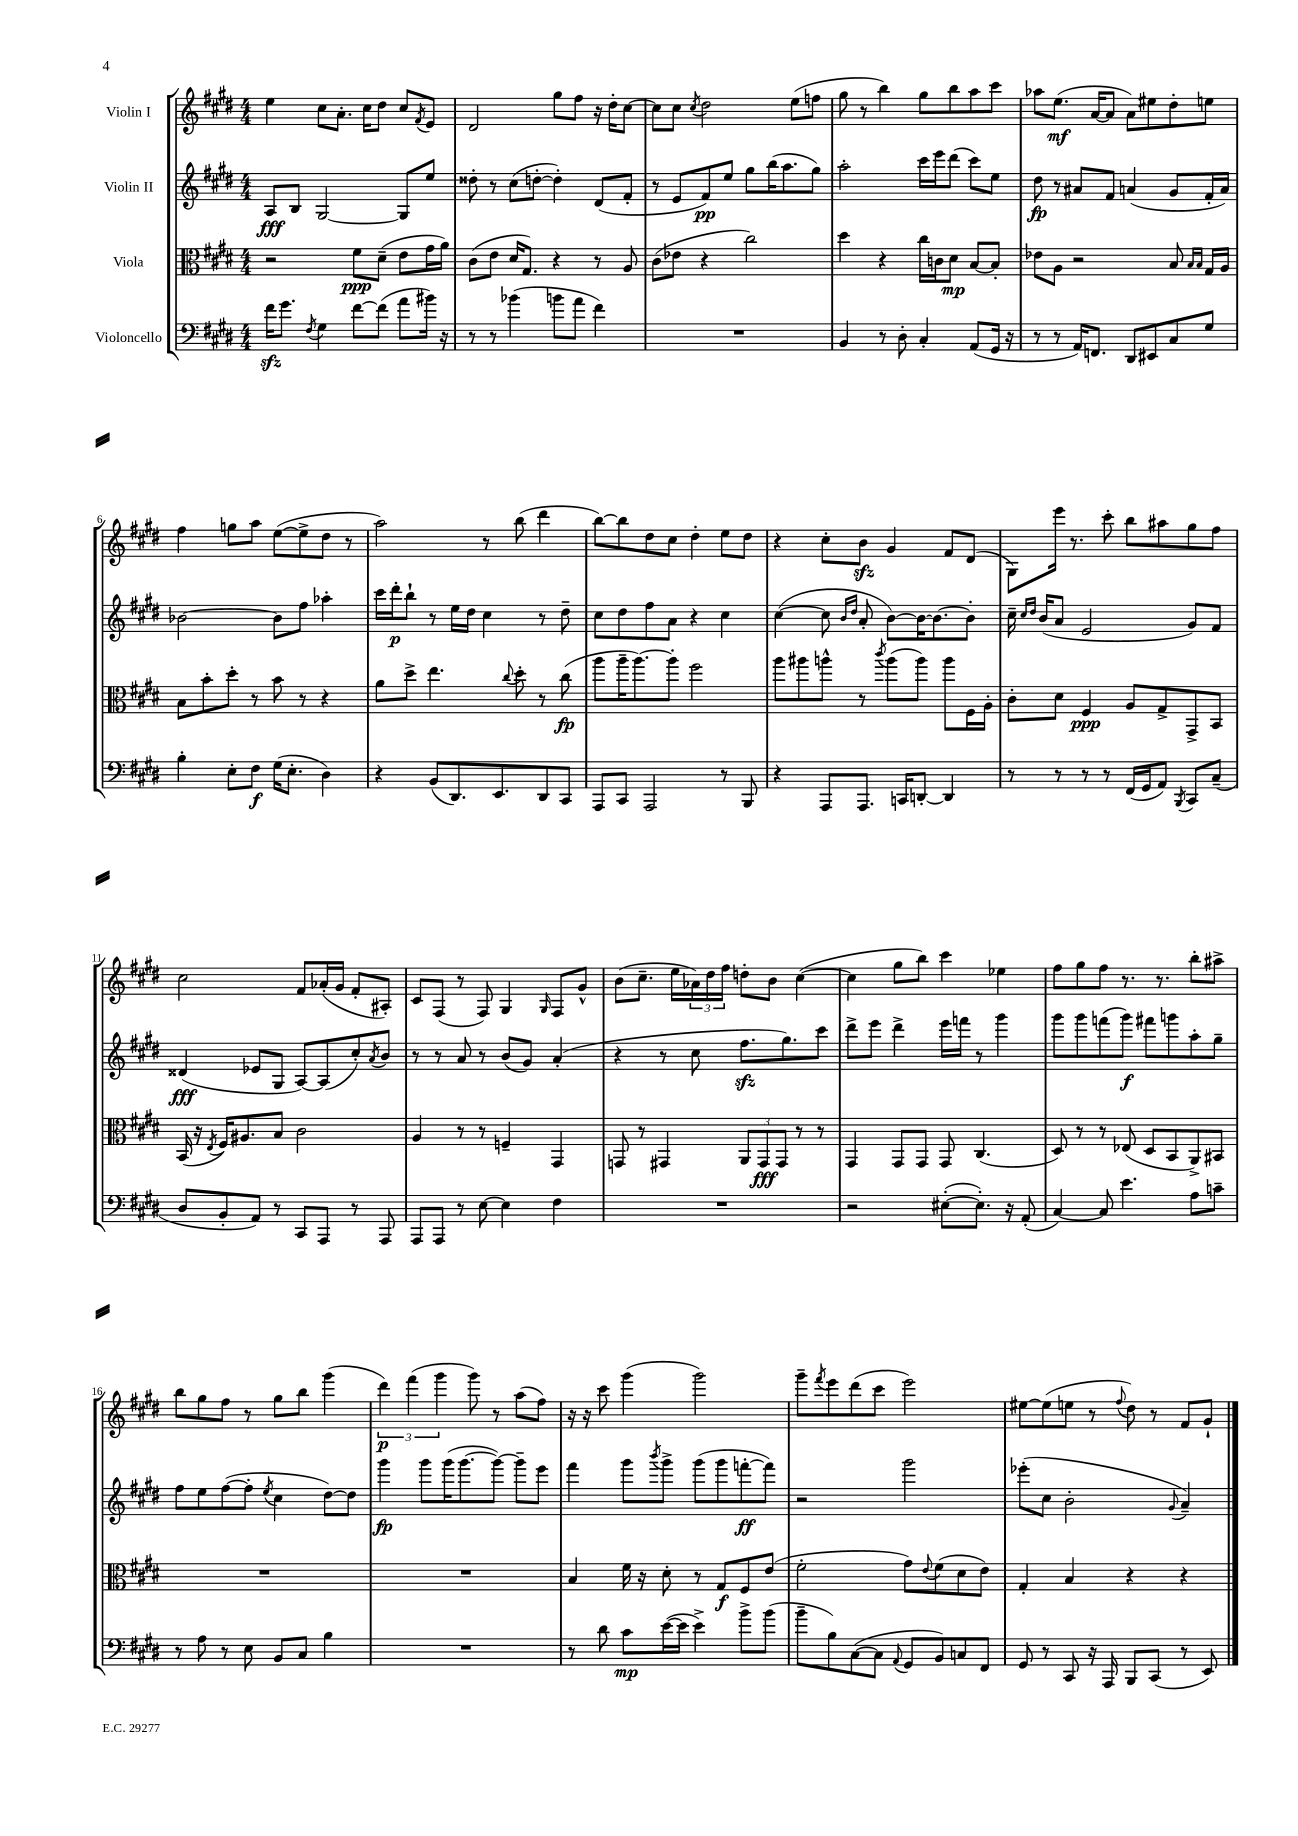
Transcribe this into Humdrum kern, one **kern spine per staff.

**kern	**dynam	**kern	**dynam	**kern	**dynam	**kern	**dynam
*part4	*part4	*part3	*part3	*part2	*part2	*part1	*part1
*staff4	*staff4	*staff3	*staff3	*staff2	*staff2	*staff1	*staff1
*I"Violoncello	*	*I"Viola	*	*I"Violin II	*	*I"Violin I	*
*clefF4	*	*clefC3	*	*clefG2	*	*clefG2	*
*k[f#c#g#d#]	*	*k[f#c#g#d#]	*	*k[f#c#g#d#]	*	*k[f#c#g#d#]	*
*M4/4	*	*M4/4	*	*M4/4	*	*M4/4	*
=1	=1	=1	=1	=1	=1	=1	=1
16f#zz\KL	.	2r	.	8A/L	fff	4ee\	.
8.g#\J	.	.	.	.	.	.	.
.	.	.	.	8B/J	.	.	.
8qF#/	.	.	.	.	.	.	.
4G#\	.	.	.	[2G#/	.	8cc#\L	.
.	.	.	.	.	.	8.a'\J	.
[8f#\L	.	8f#\L	ppp	.	.	.	.
.	.	.	.	.	.	16cc#\KL	.
(8f#\J]	.	(8d#~\J	.	.	.	8dd#\J	.
8a\L	.	8e\L	.	8G#/L]	.	8cc#/L	.
.	.	.	.	.	.	8qf#/	.
16b#X\Jk)	.	16g#\L	.	8ee/J	.	8e/J	.
16r	.	16a\JJ)	.	.	.	.	.
=2	=2	=2	=2	=2	=2	=2	=2
8r	.	(8c#\L	.	8dd##X'\	.	2d#/	.
8r	.	8e\J	.	8r	.	.	.
(4b-X\	.	16d#/KL	.	(8cc#\L	.	.	.
.	.	8.G#/J)	.	.	.	.	.
.	.	.	.	[8ddn'\J	.	.	.
8bn\L	.	4r	.	4dd'\])	.	8gg#\L	.
8a\J	.	.	.	.	.	8ff#\J	.
4f#\)	.	8r	.	(8d#/L	.	16r	.
.	.	.	.	.	.	16dd#'\KL	.
.	.	8A/	.	8f#'/J	.	[8cc#\J	.
=3	=3	=3	=3	=3	=3	=3	=3
1r	.	(8c#\L	.	8r	.	8cc#\L]	.
.	.	8e-X\J	.	8e/L	.	8cc#\J	.
.	.	.	.	.	.	8qcc#/	.
.	.	4r	.	8f#/)	pp	2dd#\	.
.	.	.	.	8ee/J	.	.	.
.	.	2cc#\)	.	8gg#\L	.	.	.
.	.	.	.	(16bb\K	.	.	.
.	.	.	.	8.aa\	.	.	.
.	.	.	.	.	.	(8ee\L	.
.	.	.	.	8gg#\J)	.	8ffn\J	.
=4	=4	=4	=4	=4	=4	=4	=4
4BB/	.	4dd#\	.	2aa'\	.	8gg#\	.
.	.	.	.	.	.	8r	.
8r	.	4r	.	.	.	4bb\)	.
8D#'\	.	.	.	.	.	.	.
4C#'/	.	16cc#\LL	.	16ccc#\LL	.	8gg#\L	.
.	.	16cn\J	.	16eee\J	.	.	.
.	.	8d#\J	mp	(8ddd#\J	.	8bb\	.
(8AA/L	.	[8B/L	.	8ccc#\L)	.	8aa\	.
16GG#/Jk	.	8B'/J]	.	8ee\J	.	8ccc#\J	.
16r	.	.	.	.	.	.	.
=5	=5	=5	=5	=5	=5	=5	=5
8r	.	8e-X\L	.	8dd#\	fp	8aa-X\L	.
8r	.	8A\J	.	8r	.	(8.ee\J	mf
16AA/KL)	.	2r	.	8a#X/L	.	.	.
8.FFn/J	.	.	.	.	.	[16a/KL	.
.	.	.	.	8f#/J	.	8a/J]	.
8DD#/L	.	.	.	(4an/	.	8a\L)	.
8EE#X/	.	.	.	.	.	8ee#X\	.
8C#/	.	8B/	.	8g#/L	.	8dd#'\	.
.	.	16qqB/LL	.	.	.	.	.
.	.	16qqB/JJ	.	.	.	.	.
8G#/J	.	16G#/LL	.	16f#'/L	.	8een\J	.
.	.	16A/JJ	.	16a/JJ)	.	.	.
!!LO:LB:g=z
=6	=6	=6	=6	=6	=6	=6	=6
4B'\	.	8B\L	.	[2b-X\	.	4ff#\	.
.	.	8b'\	.	.	.	.	.
8E'\L	.	8dd#'\J	.	.	.	8ggn\L	.
8F#\J	f	8r	.	.	.	8aa\J	.
(16G#\KL	.	8b\	.	8b-\L]	.	([8ee\L	.
8.E'\J	.	.	.	.	.	.	.
.	.	8r	.	8ff#\J	.	8ee^\]	.
4D#\)	.	4r	.	4aa-X'\	.	8dd#\J	.
.	.	.	.	.	.	8r	.
=7	=7	=7	=7	=7	=7	=7	=7
4r	.	8a\L	.	16ccc#\LL	.	2aa\)	.
.	.	.	.	16ddd#'\J	p	.	.
.	.	8dd#^\J	.	8bb`\J	.	.	.
(8BB/L	.	4.ee\	.	8r	.	.	.
8.DD#/)	.	.	.	16ee\LL	.	.	.
.	.	.	.	16dd#\JJ	.	.	.
.	.	.	.	4cc#\	.	8r	.
8.EE/	.	.	.	.	.	.	.
.	.	8qqcc#/	.	.	.	.	.
.	.	8dd#'\	.	.	.	(8bb\	.
8DD#/	.	8r	.	8r	.	4ddd#\	.
8CC#/J	.	(8cc#\	fp	8dd#~\	.	.	.
=8	=8	=8	=8	=8	=8	=8	=8
8AAA/L	.	8aa\L	.	8cc#\L	.	[8bb\L)	.
8CC#/J	.	16aa~\K	.	8dd#\	.	8bb\]	.
.	.	[8.aa\)	.	.	.	.	.
2AAA/	.	.	.	8ff#\	.	8dd#\	.
.	.	8aa'\J]	.	8a\J	.	8cc#\J	.
.	.	2ff#\	.	4r	.	4dd#'\	.
8r	.	.	.	4cc#\	.	8ee\L	.
8BBB/	.	.	.	.	.	8dd#\J	.
=9	=9	=9	=9	=9	=9	=9	=9
4r	.	8aa\L	.	([4cc#\	.	4r	.
.	.	8aa#X\	.	.	.	.	.
8AAA/L	.	8aan^^\J	.	8cc#\]	.	8cc#'\L	.
.	.	.	.	16qqb/LL	.	.	.
.	.	.	.	16qqdd#/JJ	.	.	.
8.AAA/J	.	8r	.	8a'/	.	8bzz\J	.
.	.	8qccc#/	.	.	.	.	.
.	.	(8aa\L	.	[8b\L)	.	4g#/	.
16CCn/KL	.	.	.	.	.	.	.
[8DDn'/J	.	8aa\J)	.	16b\K_	.	.	.
.	.	.	.	8.b\_	.	.	.
4DD/]	.	8aa\L	.	.	.	8f#/L	.
.	.	16F#\L	.	8b'\J]	.	(8d#/J	.
.	.	16A'\JJ	.	.	.	.	.
=10	=10	=10	=10	=10	=10	=10	=10
8r	.	8c#'\L	.	16cc#~\	.	8G#\L)	.
.	.	.	.	16qqcc#/LL	.	.	.
.	.	.	.	16qqdd#/JJ	.	.	.
.	.	.	.	(16b/KL	.	.	.
8r	.	8d#\J	.	8a/J	.	16eee\Jk	.
.	.	.	.	.	.	8.r	.
8r	.	4F#/	ppp	2e/	.	.	.
8r	.	.	.	.	.	8ccc#'\	.
(16FF#/LL	.	8A/L	.	.	.	8bb\L	.
16GG#/J	.	.	.	.	.	.	.
8AA/J)	.	8G#^/	.	.	.	8aa#X\	.
8qBBB/	.	.	.	.	.	.	.
8CC#/L	.	8GG#^/	.	8g#/L)	.	8gg#\	.
(8C#~/J	.	8BB/J	.	8f#/J	.	8ff#\J	.
!!LO:LB:g=z
=11	=11	=11	=11	=11	=11	=11	=11
8D#/L	.	(16BB/	.	(4d##X/	fff	2cc#\	.
.	.	16r	.	.	.	.	.
.	.	8qE/	.	.	.	.	.
8BB'/	.	16F#/KL)	.	.	.	.	.
.	.	8.A#X/	.	.	.	.	.
8AA/J)	.	.	.	8e-X/L	.	.	.
8r	.	8B/J	.	8G#/J	.	.	.
8CC#/L	.	2c#\	.	[8A/L)	.	8f#/L	.
8AAA/J	.	.	.	(8A/]	.	(16a-X'/L	.
.	.	.	.	.	.	16g#/JJ	.
8r	.	.	.	8cc#'/)	.	8f#'/L	.
.	.	.	.	8qa/	.	.	.
8AAA/	.	.	.	8b/J	.	8A#X'/J)	.
=12	=12	=12	=12	=12	=12	=12	=12
8AAA/L	.	4A/	.	8r	.	8c#/L	.
8AAA/J	.	.	.	8r	.	(8F#/J	.
8r	.	8r	.	8a/	.	8r	.
[8E\	.	8r	.	8r	.	8F#/)	.
4E\]	.	4Fn~/	.	(8b/L	.	4G#/	.
.	.	.	.	8g#/J)	.	.	.
.	.	.	.	.	.	16qqG#/	.
4F#\	.	4GG#/	.	(4a'/	.	8F#/L	.
.	.	.	.	.	.	8g#^^/J	.
=13	=13	=13	=13	=13	=13	=13	=13
1r	.	8GGn/	.	4r	.	(8b\L	.
.	.	8r	.	.	.	8.cc#~\J	.
.	.	4GG#X/	.	8r	.	.	.
.	.	.	.	.	.	16ee\LL	.
.	.	.	.	8cc#\	.	24a-X\)	.
.	.	.	.	.	.	24dd#\	.
.	.	.	.	.	.	24ff#\JJ	.
.	.	12AA/L	.	8.ff#zz\L	.	8ddn'\L	.
.	.	12GG#/	fff	.	.	.	.
.	.	.	.	.	.	8b\J	.
.	.	12GG#/J	.	.	.	.	.
.	.	.	.	8.gg#\)	.	.	.
.	.	8r	.	.	.	([4cc#\	.
.	.	8r	.	8ccc#\J	.	.	.
=14	=14	=14	=14	=14	=14	=14	=14
2r	.	4GG#/	.	8ddd#^\L	.	4cc#\]	.
.	.	.	.	8eee\J	.	.	.
.	.	8GG#/L	.	4ddd#^\	.	8gg#\L	.
.	.	8GG#/J	.	.	.	8bb\J)	.
([8E#X'\L	.	8GG#/	.	16eee\LL	.	4ccc#\	.
.	.	.	.	16fffn\JJ	.	.	.
8.E#'\J])	.	(4.C#/	.	8r	.	.	.
.	.	.	.	4ggg#\	.	4ee-X\	.
16r	.	.	.	.	.	.	.
(8AA'/	.	.	.	.	.	.	.
=15	=15	=15	=15	=15	=15	=15	=15
[4C#/)	.	8D#/)	.	8ggg#\L	.	8ff#\L	.
.	.	8r	.	8ggg#\	.	8gg#\	.
8C#/]	.	8r	.	(8fffn\	.	8ff#\J	.
4.e\	.	(8E-X/	.	8ggg#\J)	f	8.r	.
.	.	8D#/L	.	8fff#X\L	.	.	.
.	.	.	.	.	.	8.r	.
.	.	8BB/	.	8gggn\	.	.	.
8A\L	.	8AA^/)	.	8aa'\	.	8bb'\L	.
8cn~\J	.	8BB#X/J	.	8gg#~\J	.	8aa#X^\J	.
!!LO:LB:g=z
=16	=16	=16	=16	=16	=16	=16	=16
8r	.	1r	.	8ff#\L	.	8bb\L	.
8A\	.	.	.	8ee\	.	8gg#\	.
8r	.	.	.	([8ff#\	.	8ff#\J	.
8E\	.	.	.	8ff#'\J]	.	8r	.
.	.	.	.	8qee/	.	.	.
8BB/L	.	.	.	4cc#\	.	8gg#\L	.
8C#/J	.	.	.	.	.	8bb\J	.
4B\	.	.	.	[8dd#\L)	.	(4ggg#\	.
.	.	.	.	8dd#\J]	.	.	.
=17	=17	=17	=17	=17	=17	=17	=17
1r	.	1r	.	4ggg#\	fp	6ddd#\)	p
.	.	.	.	.	.	(6fff#\	.
.	.	.	.	8ggg#\L	.	.	.
.	.	.	.	.	.	6ggg#\	.
.	.	.	.	(16ggg#\K	.	.	.
.	.	.	.	[8.ggg#\	.	.	.
.	.	.	.	.	.	8ggg#\)	.
.	.	.	.	8ggg#\J_)	.	8r	.
.	.	.	.	8ggg#~\L]	.	(8aa\L	.
.	.	.	.	8eee\J	.	8ff#\J)	.
=18	=18	=18	=18	=18	=18	=18	=18
8r	.	4B/	.	4fff#\	.	16r	.
.	.	.	.	.	.	16r	.
8d#\	.	.	.	.	.	8ccc#\	.
8c#\L	mp	16f#\	.	8ggg#\L	.	(4ggg#\	.
.	.	16r	.	.	.	.	.
.	.	.	.	8qbbb/	.	.	.
([16e\L	.	8d#'\	.	8ggg#^\J	.	.	.
16e\JJ]	.	.	.	.	.	.	.
4e^\)	.	8r	.	(8ggg#\L	.	2ggg#\)	.
.	.	8G#/L	f	8ggg#\	.	.	.
8b^\L	.	8F#/	.	[8fffn'\	ff	.	.
(8b\J	.	(8e/J	.	8fff\J])	.	.	.
=19	=19	=19	=19	=19	=19	=19	=19
8b~\L	.	2f#'\	.	2r	.	8ggg#~\L	.
.	.	.	.	.	.	8qfff#/	.
8B\)	.	.	.	.	.	8eee\	.
([8C#\	.	.	.	.	.	(8ddd#\	.
8C#\J]	.	.	.	.	.	8ccc#\J	.
8qqAA/	.	.	.	.	.	.	.
8GG#/L	.	8g#\L)	.	2ggg#\	.	2eee\)	.
.	.	8qqe/	.	.	.	.	.
8BB/)	.	(8f#\	.	.	.	.	.
8Cn/	.	8d#\	.	.	.	.	.
8FF#/J	.	8e\J)	.	.	.	.	.
=20	=20	=20	=20	=20	=20	=20	=20
8GG#/	.	4G#'/	.	(8eee-X'\L	.	[8ee#X\L	.
8r	.	.	.	8cc#\J	.	(8ee#\]	.
8CC#/	.	4B/	.	2b'\	.	8een\J	.
16r	.	.	.	.	.	8r	.
16AAA/	.	.	.	.	.	.	.
.	.	.	.	.	.	8qqff#/	.
8BBB/L	.	4r	.	.	.	8dd#\)	.
(8CC#/J	.	.	.	.	.	8r	.
.	.	.	.	8qqg#/	.	.	.
8r	.	4r	.	4a~/)	.	8f#/L	.
8EE/)	.	.	.	.	.	8g#`/J	.
==	==	==	==	==	==	==	==
*-	*-	*-	*-	*-	*-	*-	*-
